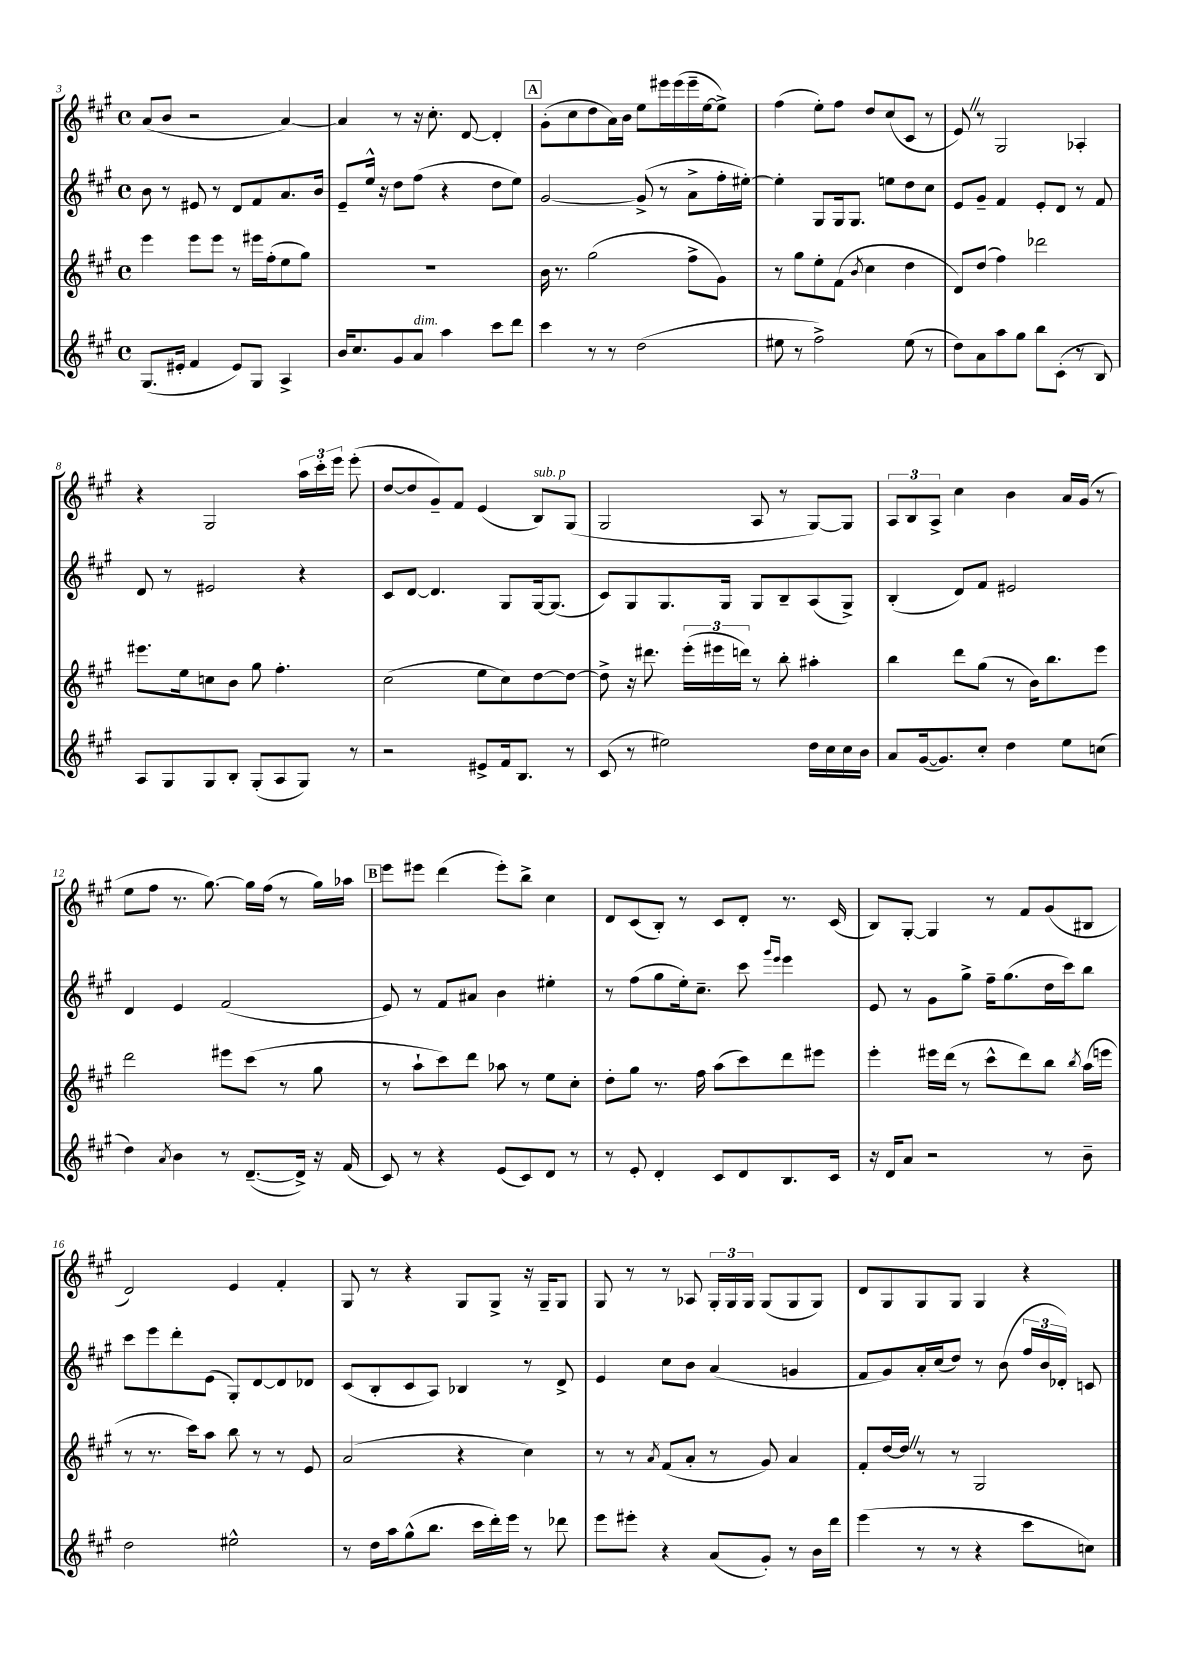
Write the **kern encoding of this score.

**kern	**kern	**kern	**kern
*staff4	*staff3	*staff2	*staff1
*clefG2	*clefG2	*clefG2	*clefG2
*k[f#c#g#]	*k[f#c#g#]	*k[f#c#g#]	*k[f#c#g#]
*M4/4	*M4/4	*M4/4	*M4/4
*met(c)	*met(c)	*met(c)	*met(c)
(8.G#/L	4eee\	8b\	(8a/L
.	.	8r	8b/J
16e#'/Jk	.	.	.
4f#/	8eee\L	8e#/	2r
.	8eee\J	8r	.
8e#/L)	8r	8d/L	.
8G#/J	16eee#\LL	8f#/	.
.	(16ff#'\J	.	.
4A^/	8ee\	8.a/	[4a/)
.	8gg#\J)	.	.
.	.	16b/Jk	.
=	=	=	=
16b/LK	1r	8e~/L	4a/]
8.cc#/	.	.	.
.	.	16ee^^/Jk	.
.	.	16r	.
8g#/	.	8dd\L	8r
8a/J	.	(8ff#\J	16r
.	.	.	8.cc#'\
4aa\	.	4r	.
.	.	.	[8d/
8ccc#\L	.	8dd\L	4d'/]
8ddd\J	.	8ee\J)	.
=	=	=	=
4ccc#\	16b\	[2g#/	(8g#'\L
.	8.r	.	.
.	.	.	8cc#\
8r	(2gg#\	.	8dd\
8r	.	.	16a\L)
.	.	.	16b\JJ
(2dd\	.	(8g#^/]	8ee\L
.	.	8r	16eee#\L
.	.	.	(16eee#\
.	8ff#^\L	8a^\L	16eee#~\
.	.	.	[16ee\J
.	8g#\J)	16ff#'\L	8ee^\]J)
.	.	[16ee#'\JJ)	.
=	=	=	=
8ee#\	8r	4ee#'\]	(4ff#\
8r	8gg#\L	.	.
2ff#^\)	8ee'\	8G#/L	8ee'\L)
.	(8f#\J	16G#/k	8ff#\J
.	.	8.G#/J	.
.	8qb/	.	.
.	4cc#\	.	8dd/L
.	.	8ee\L	(8cc#/
(8ee#\	4dd\	8dd\	8c#/J
8r	.	8cc#\J	8r
=	=	=	=
8dd\L)	8d/L)	8e/L	8e/)
8a\	(8dd/J	8g#~/J	8r
8aa\	4ff#\)	4f#/	2G#/
8gg#\J	.	.	.
8bb\L	2ddd-\	8e'/L	.
(8c#'\J	.	8d/J	.
8r	.	8r	4A-'/
8B/)	.	8f#/	.
=	=	=	=
8A/L	8.eee#\L	8d/	4r
8G#/	.	8r	.
.	16ee\k	.	.
8G#/	8cc\	2e#/	2G#/
8B'/J	8b\J	.	.
(8G#'/L	8gg#\	.	.
8A/	4.ff#'\	.	.
8G#/J)	.	4r	24aa\LL
.	.	.	24ccc#'\
.	.	.	24eee\JJ
8r	.	.	(8eee'\
=	=	=	=
2r	(2cc#\	8c#/L	[8dd/L
.	.	[8d/J	8dd/]
.	.	4.d/]	8g#~/)
.	.	.	8f#/J
8e#^/L	8ee\L	.	(4e/
16f#/k	8cc#\)	8G#/L	.
8.B/J	.	.	.
.	[8dd\	[16G#/k	8B/L)
.	.	(8.G#/]J	.
8r	8dd\_J	.	(8G#/J
=	=	=	=
(8c#/	8dd^\]	8c#/L)	2G#/
8r	16r	8G#/	.
.	8.ddd#\	.	.
2ee#\)	.	8.G#/	.
.	(24eee'\LL	.	.
.	24eee#\	.	.
.	.	16G#/Jk	.
.	24ddd\JJ)	.	.
.	8r	8G#/L	8A/
.	8bb'\	8B~/	8r
16dd\LL	4aa#'\	(8A/	[8G#/L)
16cc#\	.	.	.
16cc#\	.	8G#^/J)	8G#/]J
16b\JJ	.	.	.
=	=	=	=
8a/L	4bb\	(4B'/	12A/L
.	.	.	12B/
([16g#/k	.	.	.
.	.	.	12A^/J
8.g#/])	.	.	.
.	8ddd\L	8d/L)	4cc#\
8cc#'/J	(8gg#\J	8f#/J	.
4dd\	8r	2e#/	4b\
.	16b\LK)	.	.
.	8.bb\	.	.
8ee\L	.	.	16a/LL
.	.	.	(16g#/JJ
(8cc\J	8eee\J	.	8r
=	=	=	=
4dd\)	2ddd\	4d/	8ee\L
.	.	.	8ff#\J
8qa/	.	.	.
4b\	.	4e/	8.r
.	.	.	[8.gg#\)
8r	8eee#\L	(2f#/	.
([8.d~/L	(8ccc#\J	.	16gg#\]LL
.	.	.	(16ff#\JJ
.	8r	.	8r
16d^/]Jk)	.	.	.
16r	8gg#\	.	16gg#\LL)
(16f#/	.	.	16aa-\JJ
=	=	=	=
8c#/)	8r	8e/)	8eee\L
8r	8aa`\L	8r	8eee#\J
4r	8ccc#\)	8f#/L	(4ddd\
.	8ddd\J	8a#/J	.
(8e/L	8aa-\	4b\	8eee#'\L)
8c#/)	8r	.	8bb^\J
8d/J	8ee\L	4ee#'\	4cc#\
8r	8cc#'\J	.	.
=	=	=	=
8r	8dd'\L	8r	8d/L
8e'/	8gg#\J	(8ff#\L	(8c#/
4d'/	8.r	8gg#\	8B'/J)
.	.	16ee'\k)	8r
.	16ff#\	8.cc#~\J	.
8c#/L	(8aa\L	.	8c#/L
8d/	8ccc#\)	8ccc#\	8d'/J
.	.	16qqggg#/LL	.
.	.	16qqeee/JJ	.
8.B/	8ddd\	4eee\	8.r
.	8eee#\J	.	.
16c#/Jk	.	.	(16c#/
=	=	=	=
16r	4eee'\	8e/	8B/L)
16d/LK	.	.	.
8a/J	.	8r	[8G#'/J
2r	16eee#\LL	8g#\L	4G#/]
.	(16ddd\JJ	.	.
.	8r	8gg#^\J	.
.	8ccc#^^\L	16ff#~\LK	8r
.	.	(8.gg#\	.
.	8ddd\)	.	8f#/L
8r	8bb\J	16dd\L	(8g#/
.	.	16ccc#\J)	.
.	8qbb/	.	.
8b~\	(16aa\LL	8bb\J	8B#/J
.	16eee\JJ	.	.
=	=	=	=
2dd\	8r	8ccc#\L	2d/)
.	8.r	8eee\	.
.	.	8ddd'\	.
.	16ccc#\LK)	.	.
.	8aa\J	(8e\J	.
2ee#^^\	8bb\	8G#'/L)	4e/
.	8r	[8d/	.
.	8r	8d/]	4f#'/
.	8e/	8d-/J	.
=	=	=	=
8r	(2a/	(8c#/L	8G#/
16dd\LL	.	8B'/	8r
16aa\J	.	.	.
(8gg#^^\	.	8c#/	4r
8.bb\J	.	8A/J)	.
.	4r	4B-/	8G#/L
16ccc#\LL	.	.	.
16ddd'\)	.	.	8G#^/J
16eee\JJ	.	.	.
8r	4cc#\)	8r	16r
.	.	.	16G#~/LK
8ddd-\	.	8d^/	8G#/J
=	=	=	=
8eee\L	8r	4e/	8G#/
8eee#'\J	8r	.	8r
.	8qa/	.	.
4r	(8f#/L	8cc#\L	8r
.	8a'/J	8b\J	8A-/
(8a/L	8r	(4a/	24G#'/LL
.	.	.	24G#/
.	.	.	24G#/JJ
8g#'/J)	8g#/)	.	(8G#/L
8r	4a/	4g/	8G#/
16b\LL	.	.	8G#/J)
16ddd\JJ	.	.	.
=	=	=	=
(4eee\	8f#'/L	8f#/L	8d/L
.	[16dd/L	8g#/)	8G#/
.	16dd/]JJ	.	.
8r	8r	16a'/L	8G#/
.	.	(16cc#/J	.
8r	8r	8dd/J)	8G#/J
4r	2G#/	8r	4G#/
.	.	(8b\	.
8ccc#\L	.	24ff#/LL	4r
.	.	24b/	.
.	.	24d-'/JJ)	.
8cc\J)	.	8c/	.
==	==	==	==
*-	*-	*-	*-
